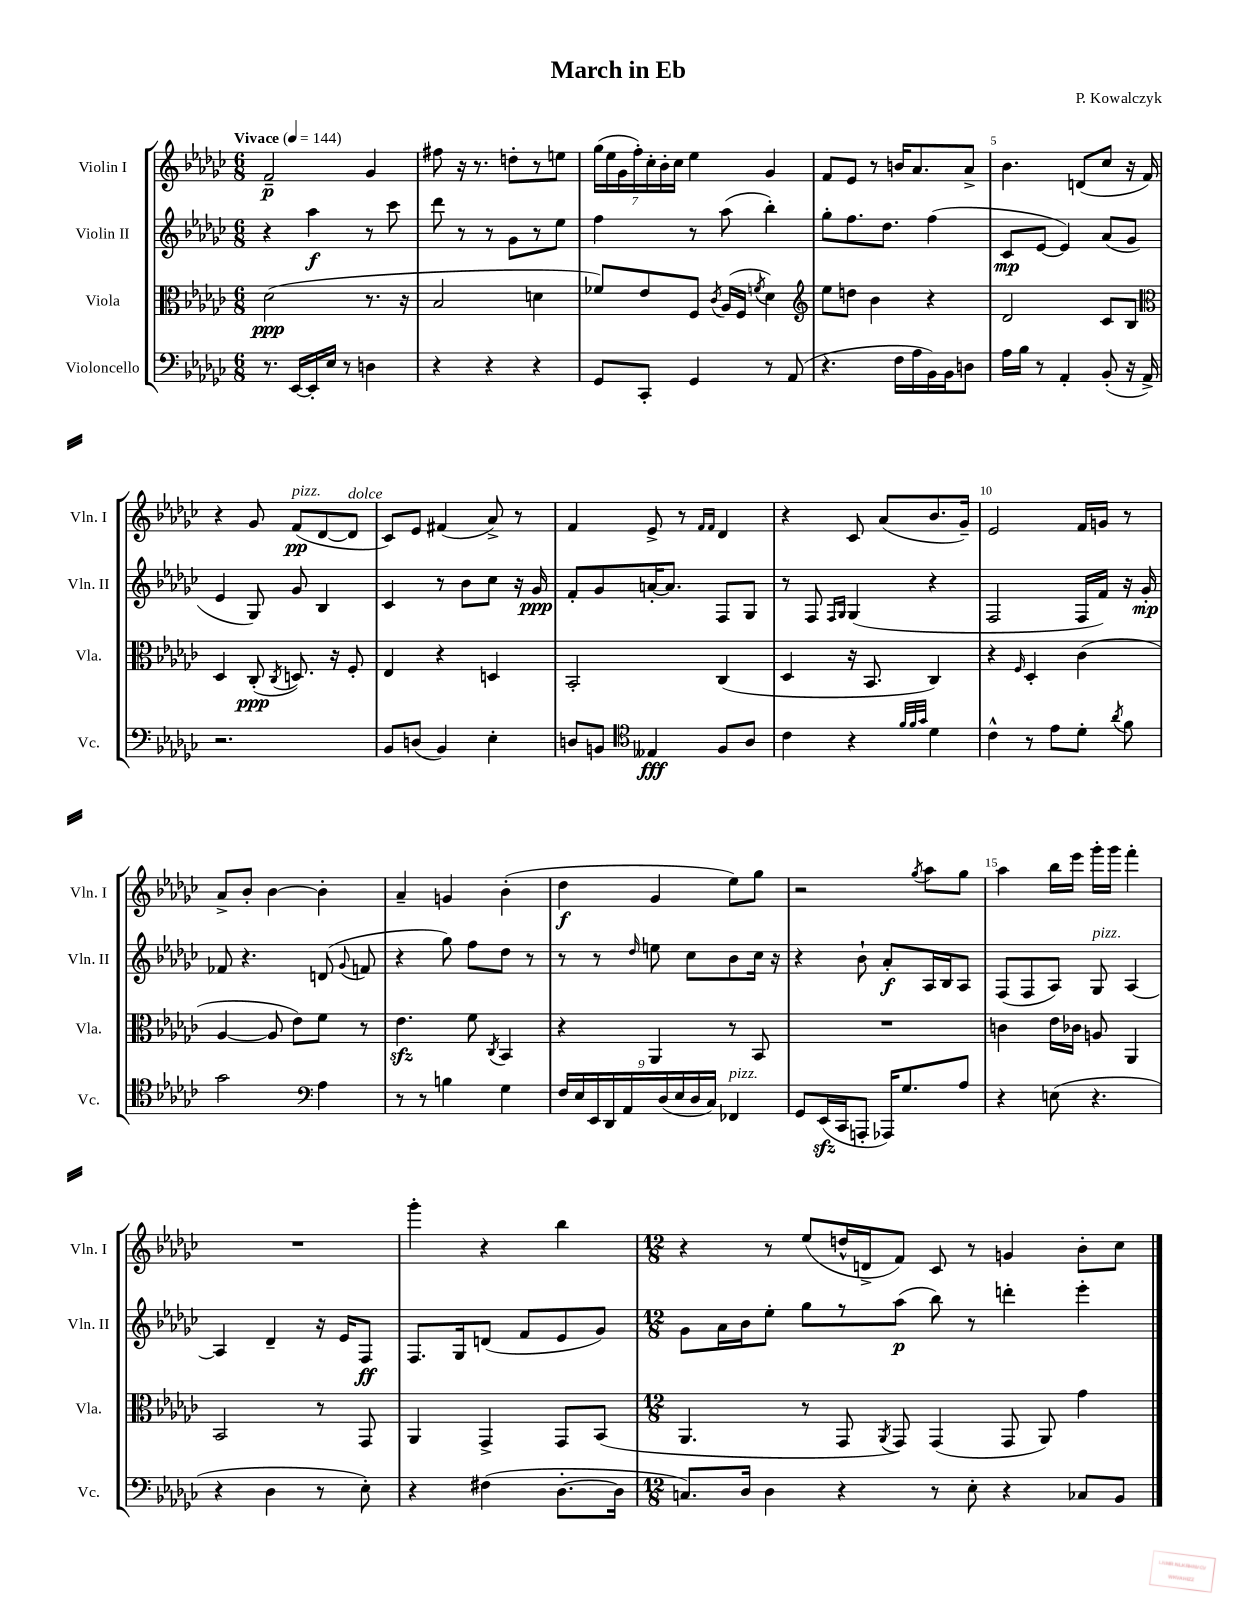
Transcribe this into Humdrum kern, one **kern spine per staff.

**kern	**dynam	**kern	**dynam	**kern	**dynam	**kern	**dynam
*part4	*part4	*part3	*part3	*part2	*part2	*part1	*part1
*staff4	*staff4	*staff3	*staff3	*staff2	*staff2	*staff1	*staff1
*I"Violoncello	*	*I"Viola	*	*I"Violin II	*	*I"Violin I	*
*I'Vc.	*	*I'Vla.	*	*I'Vln. II	*	*I'Vln. I	*
*clefF4	*	*clefC3	*	*clefG2	*	*clefG2	*
*k[b-e-a-d-g-c-]	*	*k[b-e-a-d-g-c-]	*	*k[b-e-a-d-g-c-]	*	*k[b-e-a-d-g-c-]	*
*M6/8	*	*M6/8	*	*M6/8	*	*M6/8	*
*MM144	*	*MM144	*	*MM144	*	*MM144	*
=1	=1	=1	=1	=1	=1	=1	=1
!	!	!	!	!	!	!LO:TX:a:B:t=Vivace	!
8.r	.	(2d-\	ppp	4r	.	2f~/	p
[16EE-/LL	.	.	.	.	.	.	.
16EE-'/]	.	.	.	4aa-\	f	.	.
16E-/JJ	.	.	.	.	.	.	.
8r	.	.	.	.	.	.	.
4Dn\	.	8.r	.	8r	.	4g-/	.
.	.	.	.	8ccc-\	.	.	.
.	.	16r	.	.	.	.	.
=2	=2	=2	=2	=2	=2	=2	=2
4r	.	2B-/	.	8ddd-\	.	8ff#X\	.
.	.	.	.	8r	.	16r	.
.	.	.	.	.	.	8.r	.
4r	.	.	.	8r	.	.	.
.	.	.	.	8g-\L	.	8ddn'\L	.
4r	.	4dn\	.	8r	.	8r	.
.	.	.	.	8ee-\J	.	8een\J	.
=3	=3	=3	=3	=3	=3	=3	=3
8GG-/L	.	8f-X/L)	.	4ff\	.	(28gg-\LL	.
.	.	.	.	.	.	28ee-\	.
.	.	.	.	.	.	28g-\	.
.	.	.	.	.	.	28ff'\)	.
8CC-'/J	.	8e-/	.	.	.	.	.
.	.	.	.	.	.	28cc-'\	.
.	.	.	.	.	.	28b-'\	.
.	.	.	.	.	.	28cc-\JJ	.
4GG-/	.	8F/J	.	8r	.	4ee-\	.
.	.	8qc-/	.	.	.	.	.
.	.	(16A-/LL	.	(8aa-\	.	.	.
.	.	16F/JJ	.	.	.	.	.
.	.	8qfn/	.	.	.	.	.
8r	.	4d-\)	.	4bb-'\)	.	4g-/	.
(8AA-/	.	.	.	.	.	.	.
=4	=4	=4	=4	=4	=4	=4	=4
*	*	*clefG2	*	*	*	*	*
4.r	.	8ee-\L	.	8gg-'\L	.	8f/L	.
.	.	8ddn\J	.	8.ff\	.	8e-/J	.
.	.	4b-\	.	.	.	8r	.
.	.	.	.	8.dd-\J	.	.	.
16F\LL	.	.	.	.	.	16bn/KL	.
16A-\	.	.	.	.	.	8.a-/	.
16BB-\)	.	4r	.	(4ff\	.	.	.
16BB-\J	.	.	.	.	.	.	.
8Dn\J	.	.	.	.	.	8a-^/J	.
=5	=5	=5	=5	=5	=5	=5	=5
16A-\LL	.	2d-/	.	8c-/L	mp	4.b-\	.
16B-\JJ	.	.	.	.	.	.	.
8r	.	.	.	[8e-/J	.	.	.
4AA-'/	.	.	.	4e-/])	.	.	.
.	.	.	.	.	.	(8dn/L	.
(8BB-'/	.	8c-/L	.	(8a-/L	.	8cc-/J	.
16r	.	8B-/J	.	8g-/J	.	16r	.
16AA-^/)	.	.	.	.	.	16f/)	.
!!LO:LB:g=z
=6	=6	=6	=6	=6	=6	=6	=6
*	*	*clefC3	*	*	*	*	*
2.r	.	4D-/	.	4e-/	.	4r	.
.	.	(8C-'/	ppp	8G-/)	.	8g-/	.
.	.	8qC-/	.	.	.	.	.
!	!	!	!	!	!	!LO:TX:a:i:t=pizz.	!
.	.	8.Dn/)	.	8g-/	.	(8f/L	pp
.	.	.	.	4B-/	.	[8d-/	.
.	.	16r	.	.	.	.	.
!	!	!	!	!	!	!LO:TX:a:i:t=dolce	!
.	.	8F'/	.	.	.	8d-/J]	.
=7	=7	=7	=7	=7	=7	=7	=7
8BB-/L	.	4E-/	.	4c-/	.	8c-/L)	.
(8Dn/J	.	.	.	.	.	8e-/J	.
4BB-/)	.	4r	.	8r	.	(4f#X/	.
.	.	.	.	8b-\L	.	.	.
4E-'\	.	4Dn/	.	8cc-\J	.	8a-^/)	.
.	.	.	.	16r	.	8r	.
.	.	.	.	16g-/	ppp	.	.
=8	=8	=8	=8	=8	=8	=8	=8
8Dn/L	.	2BB-'/	.	8f'/L	.	4f/	.
8BBn/J	.	.	.	8g-/	.	.	.
*clefC4	*	*	*	*	*	*	*
4E--X/	fff	.	.	[16an'/K	.	8e-^/	.
.	.	.	.	8.a/J]	.	.	.
.	.	.	.	.	.	8r	.
.	.	.	.	.	.	16qqf/LL	.
.	.	.	.	.	.	16qqf/JJ	.
8F/L	.	(4C-/	.	8F/L	.	4d-/	.
8A-/J	.	.	.	8G-/J	.	.	.
=9	=9	=9	=9	=9	=9	=9	=9
4c-\	.	4D-/	.	8r	.	4r	.
.	.	.	.	8F/	.	.	.
.	.	.	.	16qqF/LL	.	.	.
.	.	.	.	16qqG-/JJ	.	.	.
4r	.	16r	.	(4G-/	.	8c-/	.
.	.	8.BB-/	.	.	.	.	.
.	.	.	.	.	.	(8a-/L	.
32qqf/LLL	.	.	.	.	.	.	.
32qqf/	.	.	.	.	.	.	.
32qqg-/JJJ	.	.	.	.	.	.	.
4d-\	.	4C-/)	.	4r	.	8.b-/	.
.	.	.	.	.	.	16g-~/Jk)	.
=10	=10	=10	=10	=10	=10	=10	=10
4c-^^\	.	4r	.	2F/	.	2e-/	.
.	.	16qqF/	.	.	.	.	.
8r	.	4D-'/	.	.	.	.	.
8e-\L	.	.	.	.	.	.	.
8d-'\J	.	(4c-\	.	16F/LL	.	16f/LL	.
.	.	.	.	16f/JJ)	.	16gn/JJ	.
8qa-/	.	.	.	.	.	.	.
8f\	.	.	.	16r	.	8r	.
.	.	.	.	16g-'/	mp	.	.
!!LO:LB:g=z
=11	=11	=11	=11	=11	=11	=11	=11
2g-\	.	[4A-/	.	8f-X/	.	8a-^/L	.
.	.	.	.	4.r	.	8b-'/J	.
.	.	8A-/]	.	.	.	[4b-\	.
.	.	8e-\L)	.	.	.	.	.
*clefF4	*	*	*	*	*	*	*
4A-\	.	8f\J	.	(8dn/	.	4b-'\]	.
.	.	.	.	8qqg-/	.	.	.
.	.	8r	.	8fn/	.	.	.
=12	=12	=12	=12	=12	=12	=12	=12
8r	.	4.e-zz\	.	4r	.	4a-~/	.
8r	.	.	.	.	.	.	.
4Bn\	.	.	.	8gg-\)	.	4gn/	.
.	.	8f\	.	8ff\L	.	.	.
.	.	8qC-/	.	.	.	.	.
4G-\	.	4BB-/	.	8dd-\J	.	(4b-'\	.
.	.	.	.	8r	.	.	.
=13	=13	=13	=13	=13	=13	=13	=13
18F/LL	.	4r	.	8r	.	4dd-\	f
18E-/	.	.	.	.	.	.	.
18EE-/	.	.	.	.	.	.	.
.	.	.	.	8r	.	.	.
18DD-/	.	.	.	.	.	.	.
18AA-/	.	.	.	.	.	.	.
.	.	.	.	16qqdd-/	.	.	.
.	.	4AA-/	.	8een\	.	4g-/	.
(18D-/	.	.	.	.	.	.	.
18E-/	.	.	.	.	.	.	.
.	.	.	.	8cc-\L	.	.	.
18D-/	.	.	.	.	.	.	.
18C-/JJ)	.	.	.	.	.	.	.
!LO:TX:a:i:t=pizz.	!	!	!	!	!	!	!
4FF-X/	.	8r	.	8b-\	.	8ee-\L)	.
.	.	8BB-/	.	16cc-\Jk	.	8gg-\J	.
.	.	.	.	16r	.	.	.
=14	=14	=14	=14	=14	=14	=14	=14
8GG-/L	.	2.r	.	4r	.	2r	.
(16EE-zz/L	.	.	.	.	.	.	.
16CC-/J	.	.	.	.	.	.	.
8AAAn'/J	.	.	.	8b-`\	.	.	.
16AAA-X/KL)	.	.	.	8a-'/L	f	.	.
8.G-/	.	.	.	.	.	.	.
.	.	.	.	.	.	8qgg-/	.
.	.	.	.	16A-/L	.	8aa-\L	.
.	.	.	.	16B-/J	.	.	.
8A-/J	.	.	.	8A-/J	.	8gg-\J	.
=15	=15	=15	=15	=15	=15	=15	=15
4r	.	4cn\	.	(8F/L	.	4aa-\	.
.	.	.	.	8F/	.	.	.
(8En\	.	16e-\LL	.	8A-/J)	.	16bb-\LL	.
.	.	16c-X\JJ	.	.	.	16eee-\JJ	.
!	!	!	!	!LO:TX:a:i:t=pizz.	!	!	!
4.r	.	8An/	.	8G-/	.	16ggg-'\LL	.
.	.	.	.	.	.	16ggg-\JJ	.
.	.	4AA-/	.	[4A-/	.	4fff'\	.
!!LO:LB:g=z
=16	=16	=16	=16	=16	=16	=16	=16
4r	.	2BB-/	.	4A-/]	.	2.r	.
4D-\	.	.	.	4d-~/	.	.	.
8r	.	8r	.	16r	.	.	.
.	.	.	.	16e-/KL	.	.	.
8E-'\)	.	8GG-/	.	8F/J	ff	.	.
=17	=17	=17	=17	=17	=17	=17	=17
4r	.	4AA-/	.	8.F/L	.	4ggg-'\	.
.	.	.	.	16G-/k	.	.	.
(4F#X\	.	4GG-^/	.	(8dn/J	.	4r	.
.	.	.	.	8f/L	.	.	.
[8.D-'\L	.	8GG-/L	.	8e-/	.	4bb-\	.
.	.	(8BB-/J	.	8g-/J)	.	.	.
16D-\Jk]	.	.	.	.	.	.	.
=18	=18	=18	=18	=18	=18	=18	=18
*M12/8	*	*M12/8	*	*M12/8	*	*M12/8	*
8.Cn/L)	.	4.AA-/	.	8g-\L	.	4r	.
.	.	.	.	16a-\L	.	.	.
16D-/Jk	.	.	.	16b-\J	.	.	.
4D-\	.	.	.	8ee-'\J	.	8r	.
.	.	8r	.	8gg-\L	.	(8ee-/L	.
4r	.	8GG-/	.	8r	.	16ddn^^/L	.
.	.	.	.	.	.	16dn^/J	.
.	.	8qAA-/	.	.	.	.	.
.	.	8GG-/)	.	(8aa-\J	p	8f/J)	.
8r	.	(4GG-/	.	8bb-\)	.	8c-/	.
8E-'\	.	.	.	8r	.	8r	.
4r	.	8GG-/	.	4dddn'\	.	4gn/	.
.	.	8AA-/)	.	.	.	.	.
8C-X/L	.	4g-\	.	4eee-'\	.	8b-'\L	.
8BB-/J	.	.	.	.	.	8cc-\J	.
==	==	==	==	==	==	==	==
*-	*-	*-	*-	*-	*-	*-	*-
